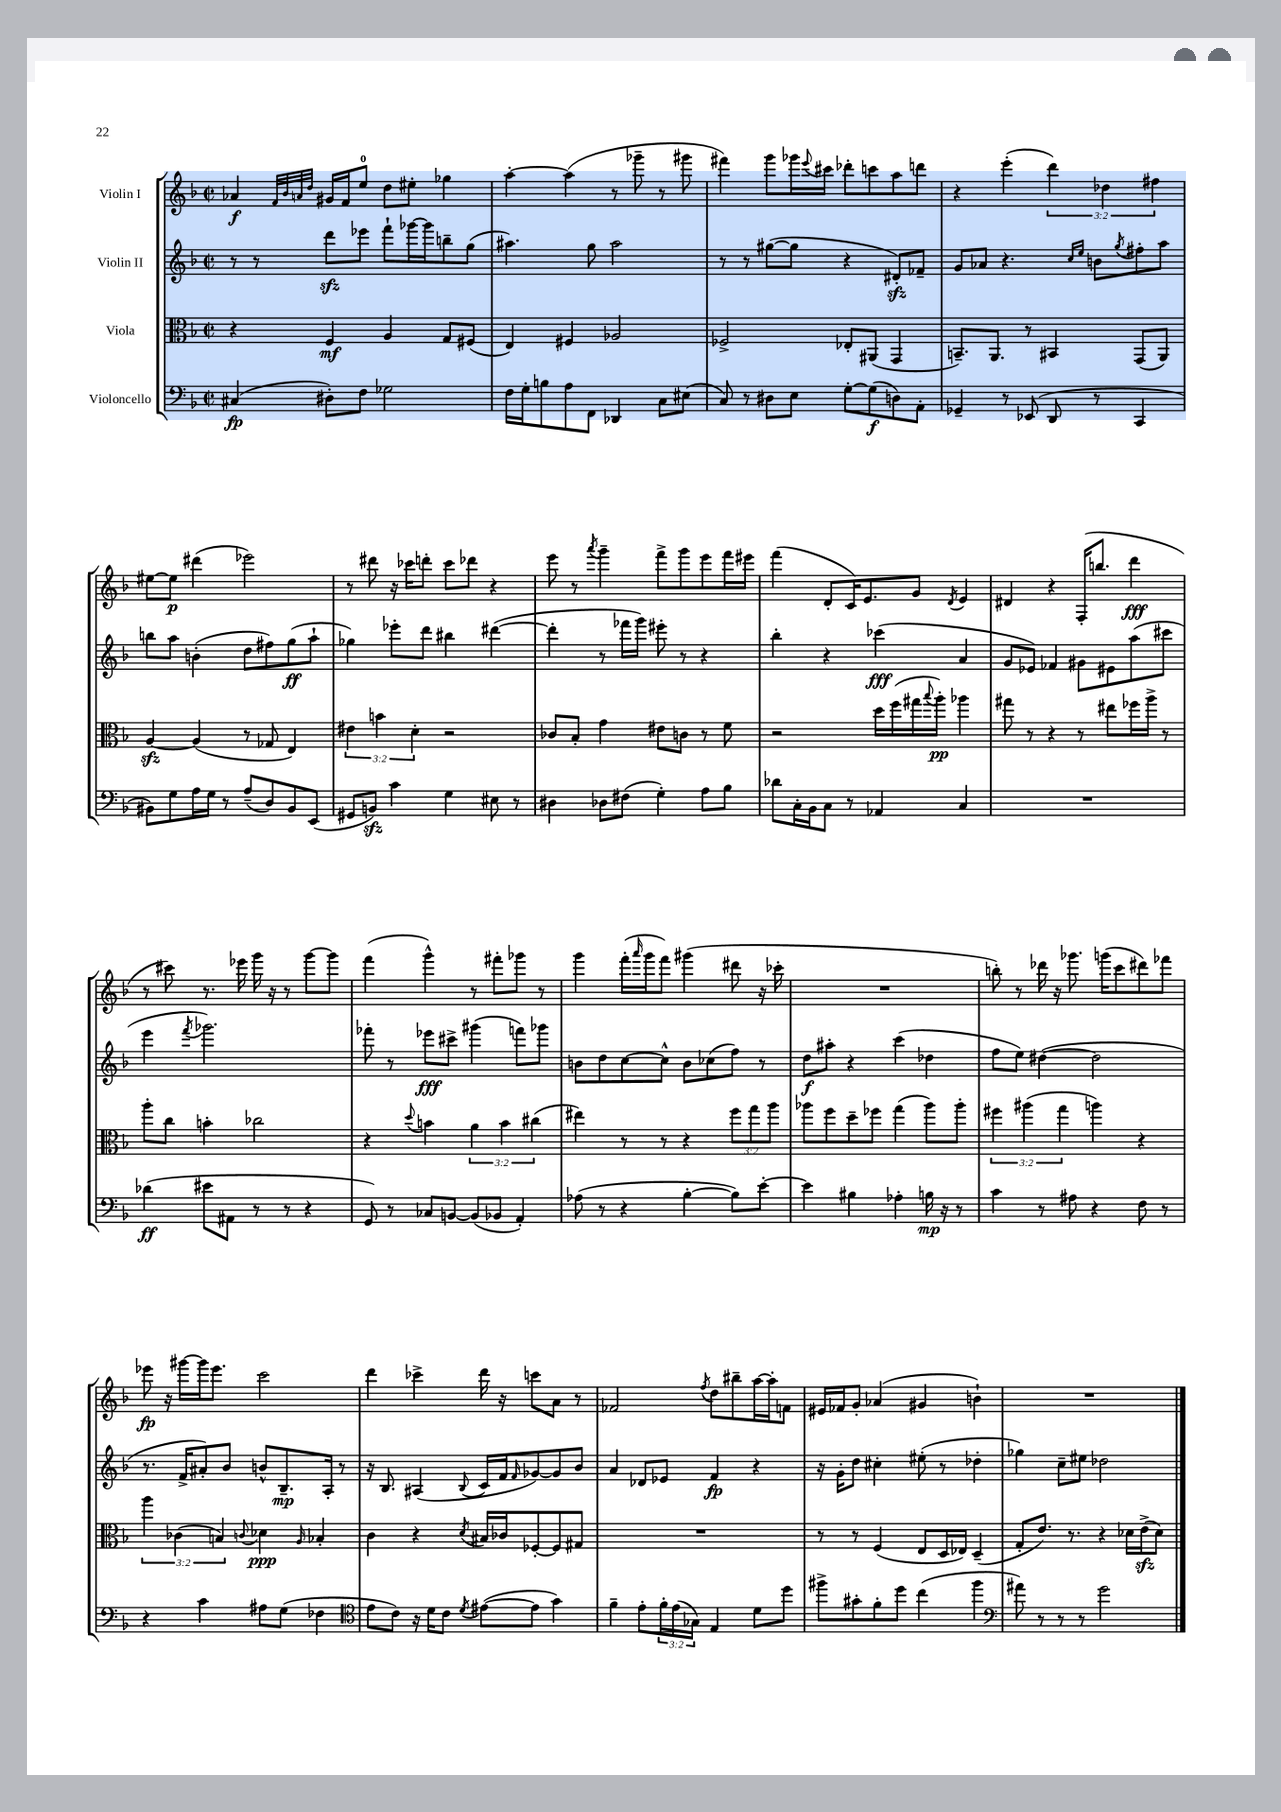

**kern	**dynam	**kern	**dynam	**kern	**dynam	**kern	**dynam
*part4	*part4	*part3	*part3	*part2	*part2	*part1	*part1
*staff4	*staff4	*staff3	*staff3	*staff2	*staff2	*staff1	*staff1
*I"Violoncello	*	*I"Viola	*	*I"Violin II	*	*I"Violin I	*
*clefF4	*	*clefC3	*	*clefG2	*	*clefG2	*
*k[b-]	*	*k[b-]	*	*k[b-]	*	*k[b-]	*
*M2/2	*	*M2/2	*	*M2/2	*	*M2/2	*
*met(c|)	*	*met(c|)	*	*met(c|)	*	*met(c|)	*
=1	=1	=1	=1	=1	=1	=1	=1
(4C#X/	fp	4r	.	8r	.	4a-X/	f
.	.	.	.	8r	.	.	.
.	.	.	.	.	.	32qqf/LLL	.
.	.	.	.	.	.	32qqb-/	.
.	.	.	.	.	.	32qqan/	.
.	.	.	.	.	.	32qqdd/JJJ	.
8D#X'\L)	.	4F/	mf	8dddzz\L	.	16g#X/LL	.
.	.	.	.	.	.	16f/J	.
8F\J	.	.	.	8eee-X\J	.	8ee/J	.
2G-X\	.	4A/	.	8fff`\L	.	8dd\L	.
.	.	.	.	[16ggg-X\L	.	8ee#X'\J	.
.	.	.	.	16ggg-\J]	.	.	.
.	.	8G/L	.	8bbn~\	.	4gg-X\	.
.	.	(8F#X/J	.	(8gg\J	.	.	.
=2	=2	=2	=2	=2	=2	=2	=2
16F\LL	.	4E/)	.	4.aa#X\)	.	[4aa'\	.
16G'\J	.	.	.	.	.	.	.
8Bn\	.	.	.	.	.	.	.
8A\	.	4F#X/	.	.	.	(4aa\]	.
8FF\J	.	.	.	8gg\	.	.	.
4DD-X/	.	2A-X/	.	2aa#\	.	8r	.
.	.	.	.	.	.	8ggg-X~\	.
8C\L	.	.	.	.	.	8r	.
(8E#X\J	.	.	.	.	.	8ggg#X\	.
=3	=3	=3	=3	=3	=3	=3	=3
8C/)	.	2F-X^/	.	8r	.	4fff#X\)	.
8r	.	.	.	8r	.	.	.
8D#X\L	.	.	.	([8gg#X\L	.	8ggg\L	.
8E\J	.	.	.	8gg#\J]	.	16ggg-X\L	.
.	.	.	.	.	.	8qqeee/	.
.	.	.	.	.	.	16ccc#X\JJ	.
[8G'\L	.	8E-X'/L	.	4r	.	8ddd-X'\L	.
(8G\]	f	(8AA#X/J	.	.	.	8cccn\	.
8Dn\)	.	4GG/	.	8d#Xzz'/L)	.	8aa\	.
8AA'\J	.	.	.	8f-X~/J	.	8dddn\J	.
=4	=4	=4	=4	=4	=4	=4	=4
4GG-X~/	.	8.BBn~/L)	.	8g/L	.	4r	.
.	.	.	.	8a-X/J	.	.	.
.	.	8.AA/J	.	.	.	.	.
8r	.	.	.	4.r	.	(4eee'\	.
(8EE-X/	.	8r	.	.	.	.	.
8DD/	.	4BB#X/	.	.	.	6ddd\)	.
.	.	.	.	16qqcc/LL	.	.	.
.	.	.	.	16qqee/JJ	.	.	.
8r	.	.	.	8bn\L	.	.	.
.	.	.	.	.	.	6dd-X\	.
.	.	.	.	8qgg/	.	.	.
4CC/	.	(8GG/L	.	8ff#X'\	.	.	.
.	.	.	.	.	.	6ff#X\	.
.	.	8AA/J)	.	8aa\J	.	.	.
!!LO:LB:g=z
=5	=5	=5	=5	=5	=5	=5	=5
8BB#X\L)	.	[4Azz/	.	8bbn\L	.	[8ee#X\L	.
8G\	.	.	.	8aa\J	.	8ee#\J]	p
16A\L	.	(4A/]	.	(4bn'\	.	(4ddd#X\	.
16G\JJ	.	.	.	.	.	.	.
8r	.	.	.	.	.	.	.
(8A~/L	.	8r	.	8dd\L	.	2eee-X\)	.
8D/)	.	8G-X/	.	8ff#X\)	.	.	.
8BB#/	.	4E/)	.	(8gg\	ff	.	.
(8EE/J	.	.	.	8aa`\J	.	.	.
=6	=6	=6	=6	=6	=6	=6	=6
8GG#X/L	.	6e#X\	.	4gg-X\)	.	8r	.
8BBnzz/J)	.	.	.	.	.	8ddd#X\	.
.	.	6bn\	.	.	.	.	.
4c\	.	.	.	8eee-X'\L	.	16r	.
.	.	.	.	.	.	16ccc-X\KL	.
.	.	6d'\	.	.	.	.	.
.	.	.	.	8ddd\J	.	8dddn'\J	.
4G\	.	2r	.	4bb#X\	.	8ccc-\L	.
.	.	.	.	.	.	8ddd-X\J	.
8E#X\	.	.	.	([4ddd#X\	.	4r	.
8r	.	.	.	.	.	.	.
=7	=7	=7	=7	=7	=7	=7	=7
4D#X\	.	8c-X/L	.	4ddd#'\]	.	8eee\	.
.	.	8B-'/J	.	.	.	8r	.
.	.	.	.	.	.	8qaaa/	.
8D-X\L	.	4g\	.	8r	.	4ggg~\	.
(8F#X\J	.	.	.	16fff-X\LL	.	.	.
.	.	.	.	16ggg\JJ)	.	.	.
4G'\)	.	8e#X\L	.	8eee#X'\	.	8fff^\L	.
.	.	8cn\J	.	8r	.	8ggg\	.
8A\L	.	8r	.	4r	.	8eee\	.
8B-\J	.	8f\	.	.	.	16fff\L	.
.	.	.	.	.	.	16eee#X\JJ	.
=8	=8	=8	=8	=8	=8	=8	=8
8d-X\L	.	2r	.	4bb-'\	.	(4fff\	.
16C'\L	.	.	.	.	.	.	.
16BB-\J	.	.	.	.	.	.	.
8C\J	.	.	.	4r	.	8d'/L	.
8r	.	.	.	.	.	16c/K)	.
.	.	.	.	.	.	8.e/	.
4AA-X/	.	16dd\LL	.	(4ccc-X\	fff	.	.
.	.	(16ff\	.	.	.	.	.
.	.	16gg#X\	.	.	.	8g/J	.
.	.	8qqbb-/	.	.	.	.	.
.	.	16aa'\JJ)	pp	.	.	.	.
.	.	.	.	.	.	8qd/	.
4C/	.	4aa-X\	.	4a/	.	4e/	.
=9	=9	=9	=9	=9	=9	=9	=9
1r	.	8gg#X\	.	8g/L	.	4d#X/	.
.	.	8r	.	8e-X/J)	.	.	.
.	.	4r	.	4f-X/	.	4r	.
.	.	8r	.	8g#X\L	.	(16F'/KL	.
.	.	.	.	.	.	8.bbn/J	.
.	.	8ee#X\L	.	8e#X\	.	.	.
.	.	16ff-X\L	.	(8aa\	.	4ddd\	fff
.	.	16aa^\JJ	.	.	.	.	.
.	.	8r	.	8ccc#X\J	.	.	.
!!LO:LB:g=z
=10	=10	=10	=10	=10	=10	=10	=10
(4d-X\	ff	8aa'\L	.	4eee\	.	8r	.
.	.	8cc\J	.	.	.	8ccc#X\)	.
.	.	.	.	8qfff/	.	.	.
8e#X\L	.	4bn'\	.	2.ggg-X\)	.	8.r	.
8AA#X\J	.	.	.	.	.	.	.
.	.	.	.	.	.	16eee-X\	.
8r	.	2cc-X\	.	.	.	16ggg\	.
.	.	.	.	.	.	16r	.
8r	.	.	.	.	.	8r	.
4r	.	.	.	.	.	[8ggg\L	.
.	.	.	.	.	.	8ggg\J]	.
=11	=11	=11	=11	=11	=11	=11	=11
8GG/)	.	4r	.	8fff-X'\	.	(4fff\	.
8r	.	.	.	8r	.	.	.
.	.	8qqdd/	.	.	.	.	.
8C-X/L	.	4bn\	.	8eee-X\L	fff	4ggg^^\)	.
[8BBn/J	.	.	.	8ccc#X^\J	.	.	.
(8BB/L]	.	6a\	.	(4ggg#X\	.	8r	.
8BB-X/J	.	.	.	.	.	8fff#X'\L	.
.	.	6b\	.	.	.	.	.
4AA'/)	.	.	.	8fffn\L)	.	8ggg-X\J	.
.	.	(6cc#X\	.	.	.	.	.
.	.	.	.	8ggg-X\J	.	8r	.
=12	=12	=12	=12	=12	=12	=12	=12
(8A-X\	.	4ee#X\)	.	8bn\L	.	4ggg\	.
8r	.	.	.	8dd\	.	.	.
4r	.	8r	.	[8cc\	.	(16fff'\LL	.
.	.	.	.	.	.	16qqaaa/	.
.	.	.	.	.	.	16ggg\J	.
.	.	8r	.	8cc^^\J]	.	8fff\J)	.
[4B-'\	.	4r	.	8b\L	.	(4ggg#X\	.
.	.	.	.	(8cc-X\	.	.	.
8B-\L])	.	12ff\L	.	8ff\J)	.	8ddd#X\	.
.	.	12gg\	.	.	.	.	.
[8e'\J	.	.	.	8r	.	16r	.
.	.	12aa\J	.	.	.	.	.
.	.	.	.	.	.	16ccc-X'\	.
=13	=13	=13	=13	=13	=13	=13	=13
4e\]	.	8aa-X\L	.	8dd\L	f	1r	.
.	.	8ff\	.	8aa#X'\J	.	.	.
4B#X\	.	8dd~\	.	4r	.	.	.
.	.	8ff-X\J	.	.	.	.	.
4A-X'\	.	(4gg\	.	(4ccc\	.	.	.
16Bn\	mp	8aa-\L)	.	4dd-X\	.	.	.
16r	.	.	.	.	.	.	.
8r	.	8aa-'\J	.	.	.	.	.
=14	=14	=14	=14	=14	=14	=14	=14
4c\	.	6ff#X\	.	8ff\L	.	8bbn'\)	.
.	.	.	.	8ee\J)	.	8r	.
.	.	(6aa#X\	.	.	.	.	.
8r	.	.	.	([4dd#X\	.	16ddd-X\	.
.	.	.	.	.	.	16r	.
.	.	6gg\	.	.	.	.	.
8A#X\	.	.	.	.	.	8.ggg-X\	.
4r	.	4aan\)	.	2dd#\]	.	.	.
.	.	.	.	.	.	(16gggn\KL	.
.	.	.	.	.	.	8ccc\	.
8F\	.	4r	.	.	.	8ddd#X\)	.
8r	.	.	.	.	.	8fff-X\J	.
!!LO:LB:g=z
=15	=15	=15	=15	=15	=15	=15	=15
4r	.	6aa\	.	8.r	.	8eee-X\	fp
.	.	.	.	.	.	16r	.
.	.	(6c-X\	.	.	.	.	.
.	.	.	.	16f^/KL	.	[16ggg#X\LL	.
4c\	.	.	.	8a#X'/)	.	16ggg#\J]	.
.	.	.	.	.	.	8.eee-\J	.
.	.	6Bn/)	.	.	.	.	.
.	.	.	.	8b-/J	.	.	.
.	.	8qqcn/	.	.	.	.	.
8A#X\L	.	4d-X\	ppp	8bn^^/L	.	2ccc\	.
(8G\J	.	.	.	8.B-~/	mp	.	.
.	.	16qqA/	.	.	.	.	.
4F-X\	.	4B-X'/	.	.	.	.	.
.	.	.	.	16A'/Jk	.	.	.
.	.	.	.	8r	.	.	.
=16	=16	=16	=16	=16	=16	=16	=16
*clefC4	*	*	*	*	*	*	*
8e\L	.	4c\	.	16r	.	4ddd\	.
.	.	.	.	8.B-/	.	.	.
8c\J)	.	.	.	.	.	.	.
16r	.	4r	.	(4A#X/	.	4ccc-X^\	.
16d\KL	.	.	.	.	.	.	.
8c\J	.	.	.	.	.	.	.
8qd/	.	8qd/	.	8qqB-/	.	.	.
([8e#X\L	.	16B#X/LL	.	16c/LL	.	16ddd\	.
.	.	16c-X/J	.	16f/J	.	16r	.
.	.	.	.	16qqf/	.	.	.
8e#\J]	.	[8F-X'/	.	[8g-X/)	.	8cccn\L	.
4g\)	.	8F-/]	.	8g-/]	.	8a\J	.
.	.	8G#X/J	.	8b-/J	.	8r	.
=17	=17	=17	=17	=17	=17	=17	=17
4f~\	.	1r	.	4a/	.	2f-X/	.
8e'\L	.	.	.	8d-X/L	.	.	.
24f'\L	.	.	.	8e-X/J	.	.	.
(24e\	.	.	.	.	.	.	.
24G-X\JJ)	.	.	.	.	.	.	.
.	.	.	.	.	.	8qff/	.
4E/	.	.	.	4f/	fp	8dd\L	.
.	.	.	.	.	.	8bb#X~\	.
8d\L	.	.	.	4r	.	[16aa\L	.
.	.	.	.	.	.	16aa'\J]	.
8dd\J	.	.	.	.	.	8fn\J	.
=18	=18	=18	=18	=18	=18	=18	=18
8ff#X^\L	.	8r	.	16r	.	16e#X/LL	.
.	.	.	.	16g'\KL	.	16f-X/J	.
8g#X'\	.	8r	.	8dd\J	.	8g'/J	.
8f'\	.	(4F/	.	4cc#X'\	.	(4a-X/	.
8dd\J	.	.	.	.	.	.	.
(4cc\	.	8E/L	.	(8ee#X'\	.	4g#X/	.
.	.	16D/L	.	8r	.	.	.
.	.	16E-X/JJ)	.	.	.	.	.
4ff#\	.	(4D~/	.	4dd-X'\	.	4bn`\)	.
=19	=19	=19	=19	=19	=19	=19	=19
*clefF4	*	*	*	*	*	*	*
8a#X\)	.	8G'/L	.	4gg-X\)	.	1r	.
8r	.	8.e/J)	.	.	.	.	.
8r	.	.	.	8cc~\L	.	.	.
.	.	8.r	.	.	.	.	.
8r	.	.	.	8ee#X\J	.	.	.
2g\	.	4r	.	2dd-X\	.	.	.
.	.	16d-X\LL	.	.	.	.	.
.	.	(16ezz^\J	.	.	.	.	.
.	.	8d-\J)	.	.	.	.	.
==	==	==	==	==	==	==	==
*-	*-	*-	*-	*-	*-	*-	*-
